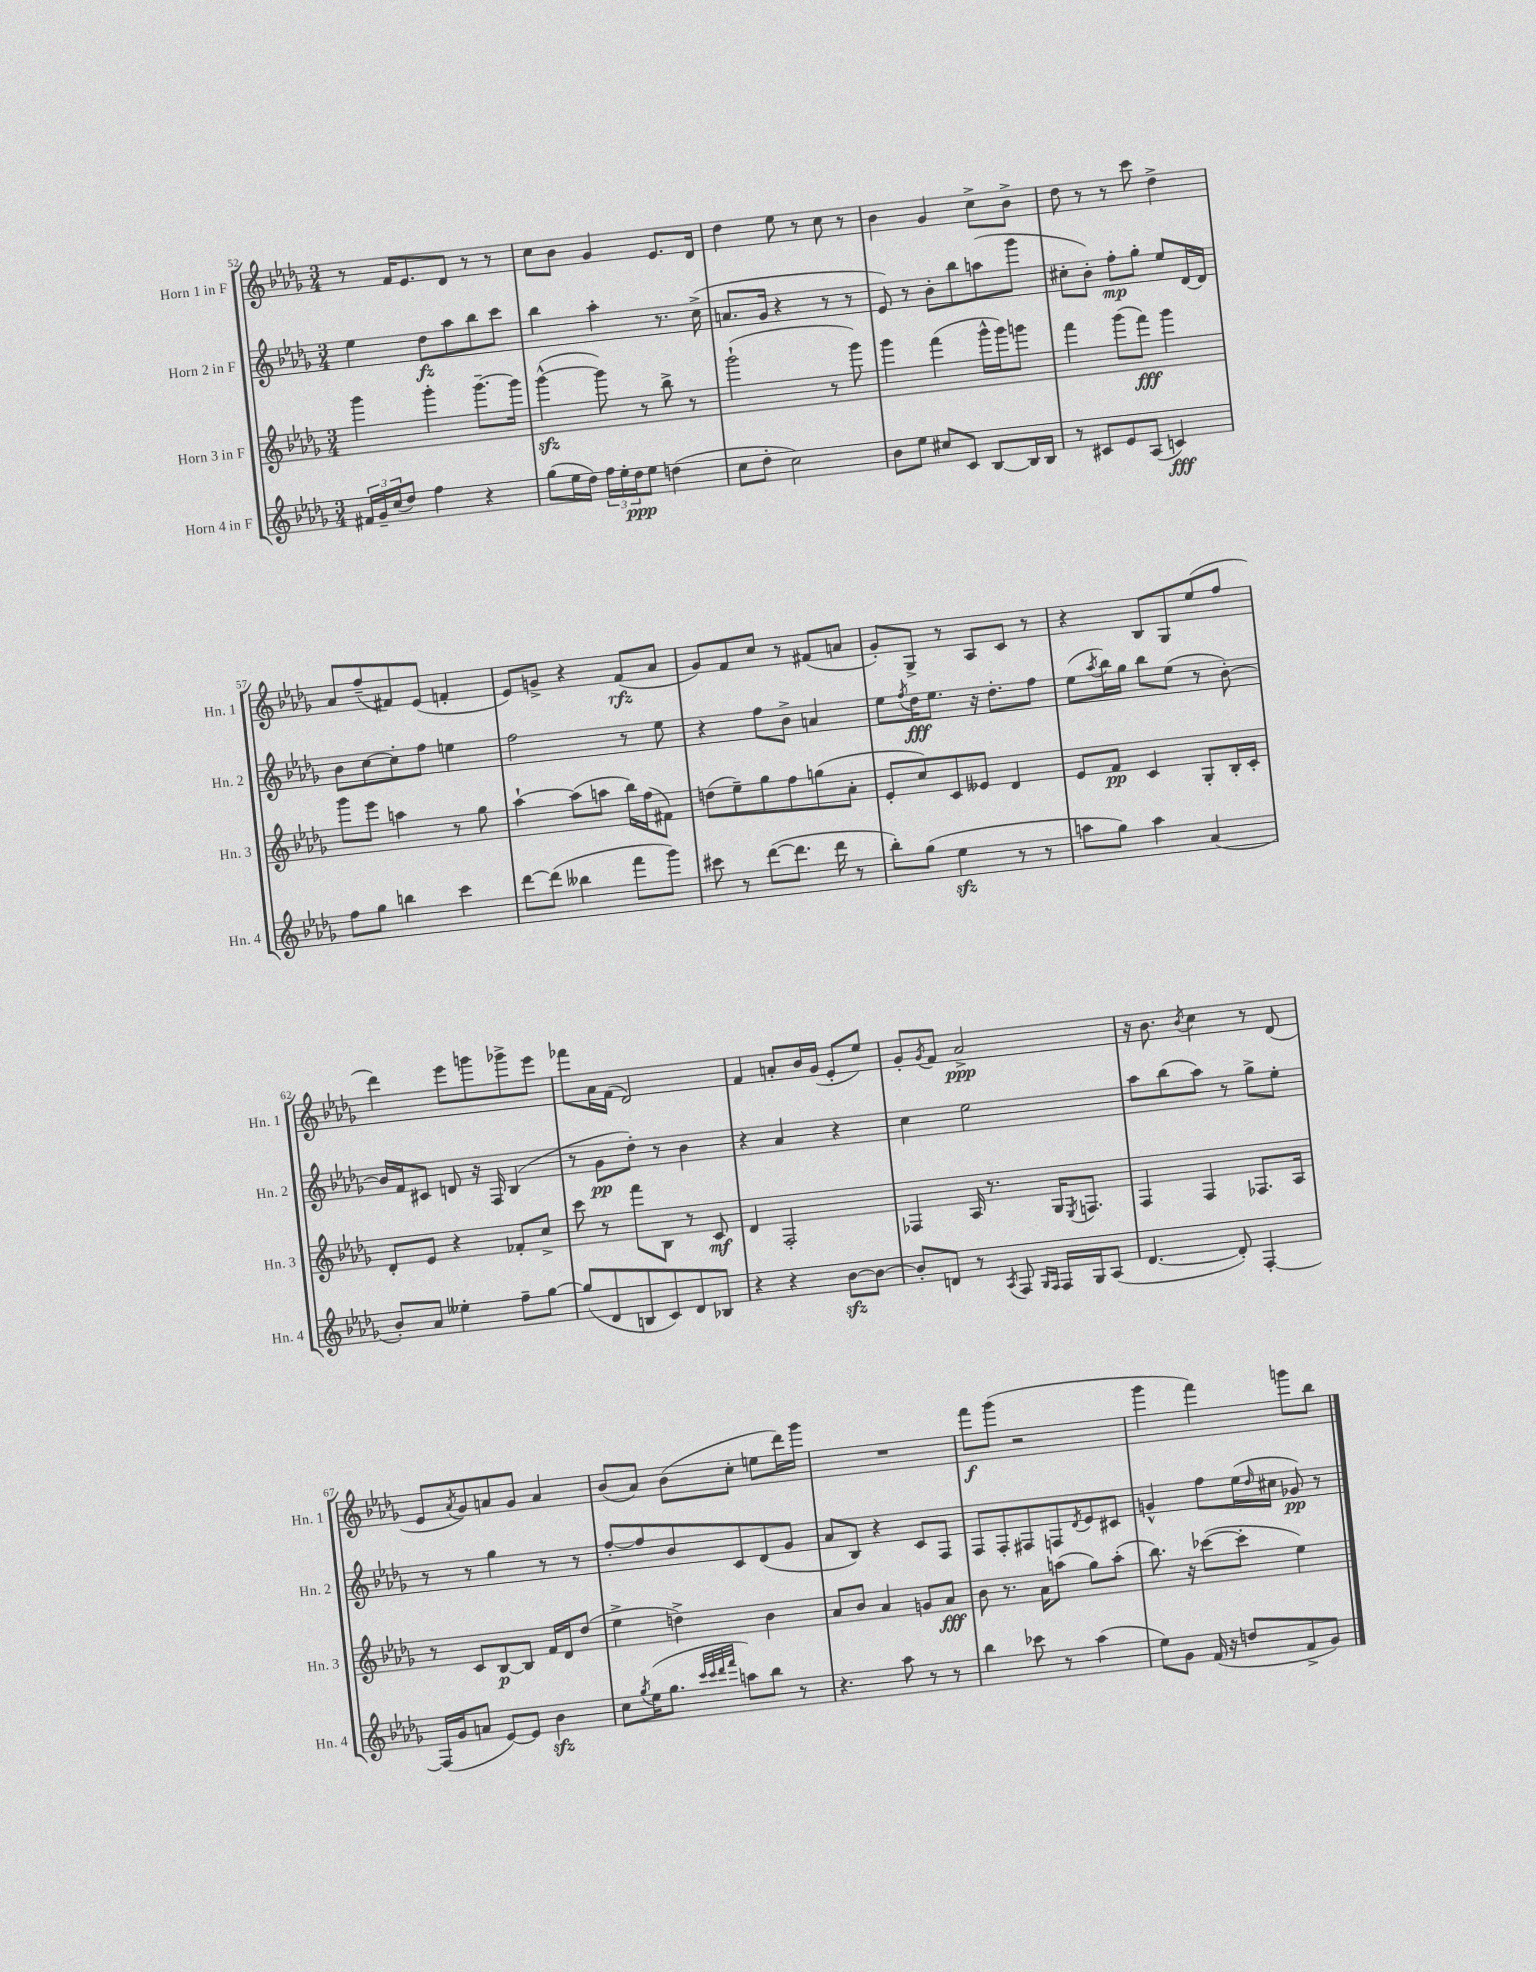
<<
\new StaffGroup <<
\new Staff = "s0" \with { instrumentName = "Horn 1 in F" shortInstrumentName = "Hn. 1" } {
    \clef treble \key des \major \numericTimeSignature \time 3/4
    r8 f'16 ees'8. des'8 r8 r8 |
    c''8 bes'8 ges'4 ees'8. des'16 |
    des''4 ees''8 r8 c''8 r8 |
    bes'4 ges'4 c''8-> bes'8-> |
    des''8 r8 r8 c'''8 des''4-> |
    aes'8 f''8--( fis'8) ees'8( f'4-. |
    ees'8) g'8-> r4 f'8\rfz( aes'8 |
    ges'8) f'8 c''8 r8 fis'8( a'8 |
    ges'8-.) ges8-> r8 aes8 c'8 r8 |
    r4 bes8 ges8 ees''8( f''8 |
    des'''4) ees'''8 g'''8 ges'''8-> ees'''8 |
    fes'''8 aes'16 f'16( des'2) |
    f'4 a'8-. bes'16 ges'16( ees'8-. ees''8) |
    ges'8-. \acciaccatura { ges'8 } f'8 aes'2->\ppp |
    r16 bes'8. \acciaccatura { bes'8 } c''4 r8 des'8( |
    ees'8 \acciaccatura { aes'8 } ges'8) a'8 ges'8 a'4 |
    bes'8( aes'8) bes'8( c''8-. e''8 des'''16) ges'''16 |
    R2. |
    f'''8\f ges'''8( r2 |
    ges'''4 f'''4) g'''8 bes''8 \bar "|." |
}
\new Staff = "s1" \with { instrumentName = "Horn 2 in F" shortInstrumentName = "Hn. 2" } {
    \clef treble \key des \major \numericTimeSignature \time 3/4
    ees''4 des''8\fz aes''8 bes''8 c'''8 |
    bes''4 aes''4-. r8. c''16->( |
    a'8. ges'16 r4 r8 r8 |
    ees'8) r8 bes'8-. bes''8 a''8( ges'''8 |
    cis''8-. bes'8-.) f''8-.\mp ges''8-. ees''8 des'16~ des'16 |
    bes'8 c''8~ c''8-. f''8 e''4 |
    f''2 r8 ees''8 |
    r4 f''8 bes'8-> a'4 |
    ees''8 \acciaccatura { f''8 } des''16\fff ees''8. r16 des''8.-. f''8 |
    ees''8( \acciaccatura { aes''8 } bes''16) ges''16 bes''8 ees''8( r8 bes'8~-.) |
    bes'16 f'16 cis'8 d'8 r16 f16 bes4( |
    r8 ges'8\pp des''8-.) r8 bes'4 |
    r4 aes'4 r4 |
    c''4 ees''2 |
    aes''8 bes''8( aes''8) r8 ges''8-> ees''8-. |
    r8 r8 ges''4 r8 r8 |
    f''8~-. f''8 bes'8 c'8 des'8( ges'8 |
    aes'8 bes8) r4 c'8 f8 |
    f8 f8-. fis8 f8 \acciaccatura { des'8 } ees'8 cis'8 |
    g'4-^ f''8 ees''16( \grace { des''16 } cis''16 ges'8\pp) r8 \bar "|." |
}
\new Staff = "s2" \with { instrumentName = "Horn 3 in F" shortInstrumentName = "Hn. 3" } {
    \clef treble \key des \major \numericTimeSignature \time 3/4
    ges'''4 ges'''4-. ges'''8.~-- ges'''16 |
    ges'''4~-^\sfz( ges'''8) r8 bes''8-> r8 |
    ges'''2-!( r8 ges'''8) |
    ges'''4 f'''4( ges'''16-^ ges'''16) g'''8 |
    f'''4 ges'''8( f'''8\fff) ges'''4 |
    ges'''8 ees'''8 a''4 r8 ges''8 |
    aes''4~-! aes''8( a''8 bes''16) f''16( fis'8) |
    d''8( ees''8--) ges''8 f''8 g''8( aes'8-. |
    ees'8-. c''8) c'8 eeses'8 des'4 |
    ees'8 f'8\pp c'4 ges8-. bes16-. c'16-. |
    des'8-. ees'8 r4 fes'8-. c''8-> |
    c'''8 r8 f'''8 bes8 r8 c'8\mf |
    des'4 f2-. |
    fes4 aes16 r8. ges16 \acciaccatura { ees8 } f8. |
    f4 f4 fes8. aes16 |
    r8 c'8 bes8~\p bes8 f'16 des'16 des''8( |
    ees''4-> d''4->) bes'4 |
    aes'8 bes'8 aes'4 g'8 aes'8\fff |
    bes'8 r8. aes'16 a''8( ges''8) a''8-.( |
    bes''8.) r16 ces'''8~( ces'''8-. ees''4) \bar "|." |
}
\new Staff = "s3" \with { instrumentName = "Horn 4 in F" shortInstrumentName = "Hn. 4" } {
    \clef treble \key des \major \numericTimeSignature \time 3/4
    \tuplet 3/2 { fis'16 ges'16-- c''16( } des''8) f''4 r4 |
    ges''8( ees''16 des''16) \tuplet 3/2 { f''16 ees''16-. des''16\ppp } ees''8 d''4( |
    c''8 des''8-. c''2) |
    bes'8 ees''8 cis''8 c'8 bes8~ bes16 bes16 |
    r8 cis'8 ees'8 aes8( c'4\fff) |
    f''8 ges''8 b''4 c'''4 |
    des'''8~ des'''8( beses''4 f'''8 ges'''8) |
    cis'''8 r8 des'''8~( des'''8. des'''16 r8 |
    bes''8-.) ges''8( ees''4\sfz r8 r8 |
    a''8 ges''8) a''4 aes'4( |
    bes'8-.) aes'8 eeses''4-. f''8-- ges''8~ |
    ges''8( des'8 b8 c'8) des'8 bes8 |
    r4 r4 bes'8~\sfz bes'8~ |
    bes'8-. d'8 r8 \acciaccatura { aes8 } f8 \grace { ges16 f16 } f16 ges16 aes8( |
    des'4.~ des'8-.) f4~-. |
    f16( ges'16 a'8 ees'8~) ees'8 bes'4\sfz |
    c''8 \acciaccatura { ges''8 } ees''16( ges''8. \grace { c'''32 c'''32 des'''32 f'''32 } a''8) bes''8 r8 |
    r4. aes''8 r8 r8 |
    bes''4 ces'''8 r8 aes''4( |
    ees''8) ges'8 f'16( r16 d''8 f'8-> ges'8) \bar "|." |
}
>>
>>
\layout { \context { \Score currentBarNumber = #52 } }
